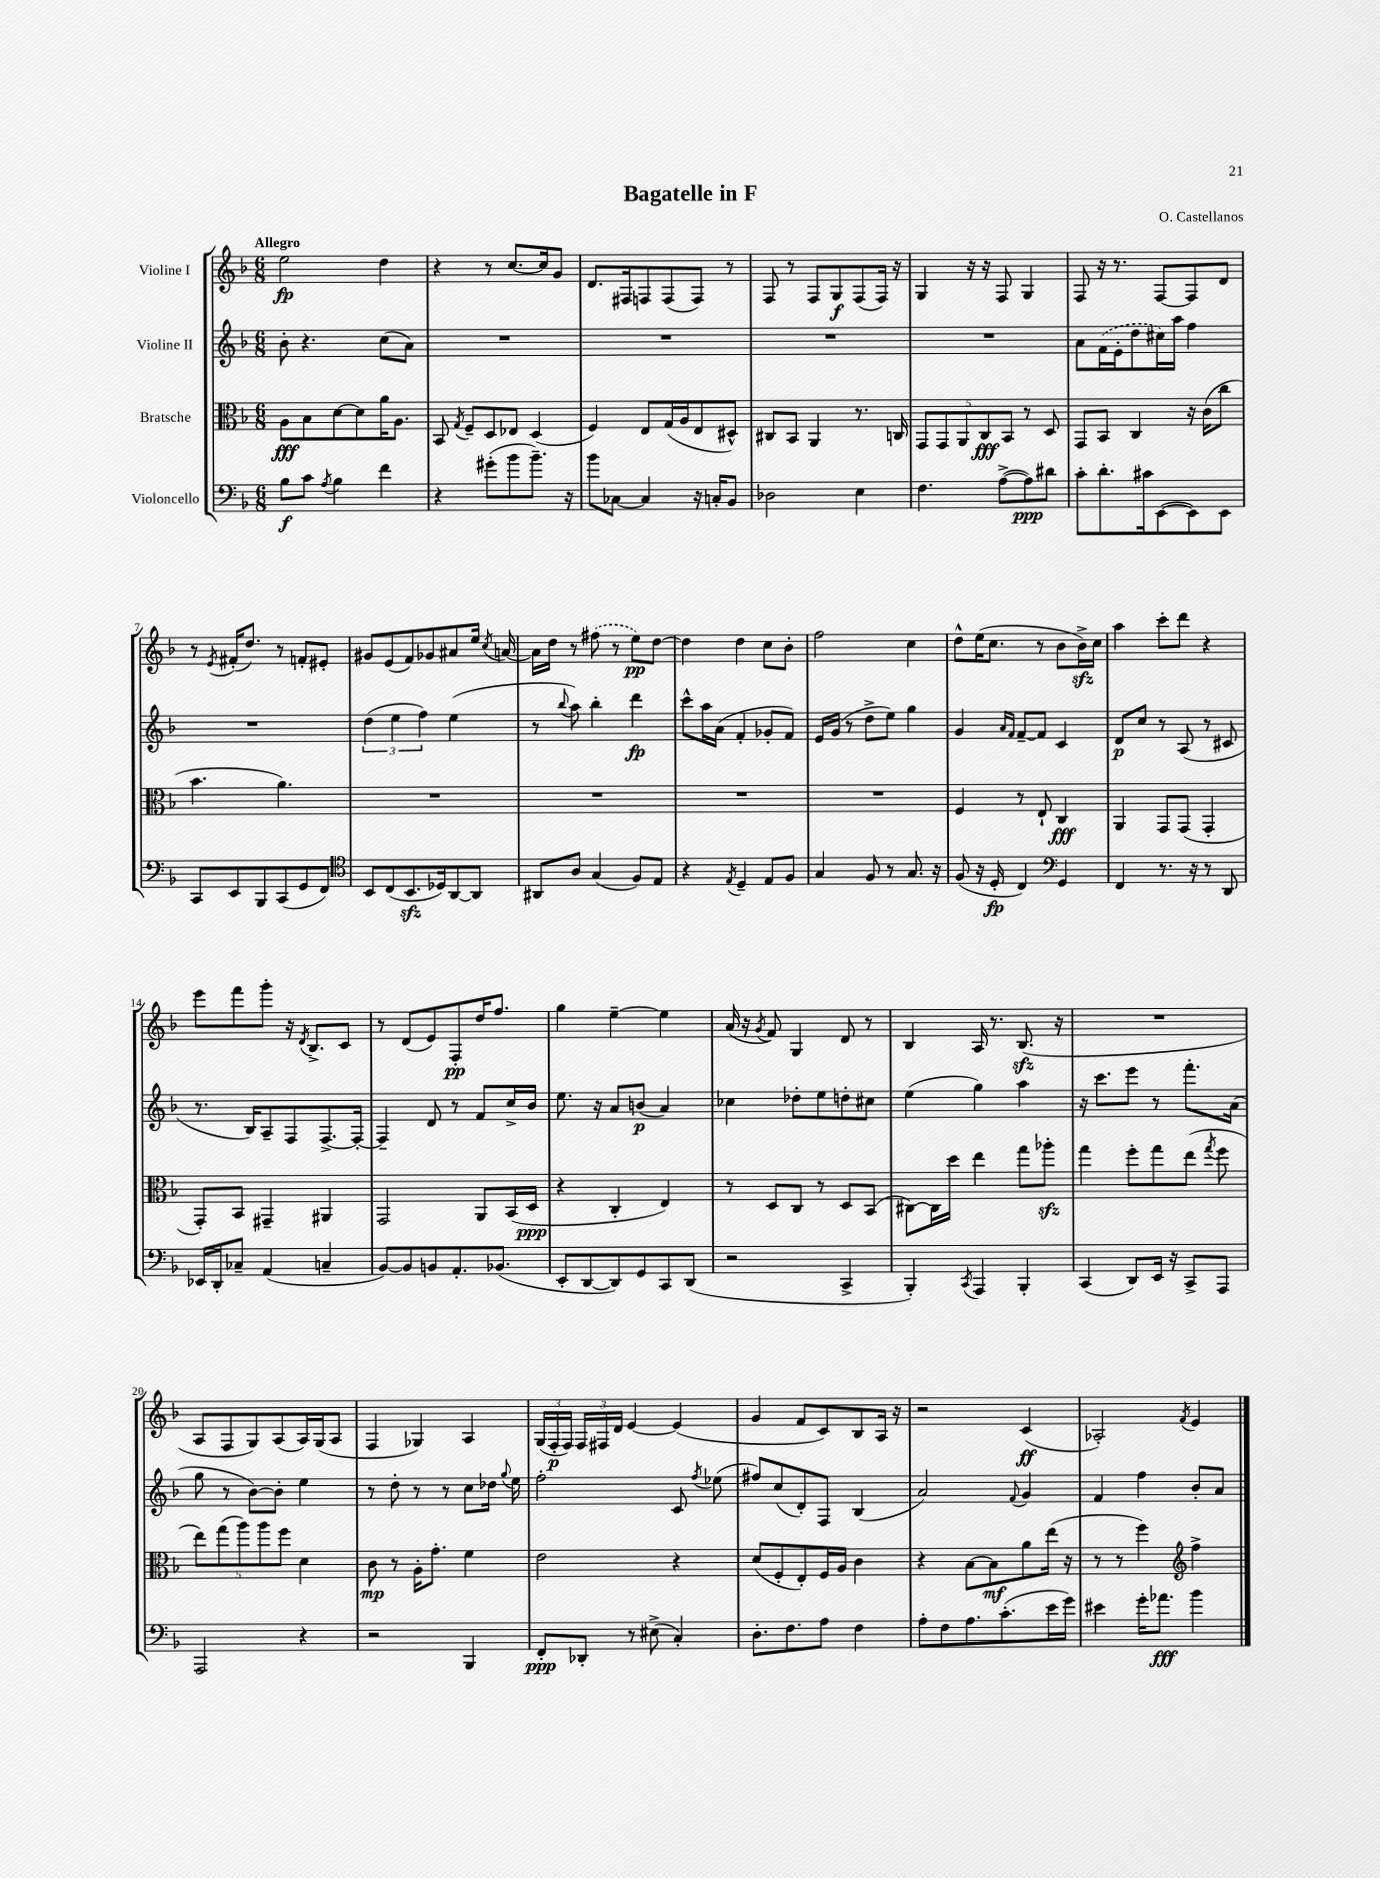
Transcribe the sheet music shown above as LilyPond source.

\header { title = "Bagatelle in F" composer = "O. Castellanos" }
<<
\new StaffGroup <<
\new Staff = "s0" \with { instrumentName = "Violine I" } {
    \clef treble \key f \major \numericTimeSignature \time 6/8 \tempo "Allegro"
    \autoBeamOff e''2\fp d''4 |
    r4 r8 c''8.[~ c''16 g'8] |
    d'8.[ fis16 f8 f8( f8]) r8 |
    f8 r8 f8[ g8\f f8( f16]) r16 |
    g4 r16 r16 f8 g4 |
    f8 r16 r8. f8[~ f8 d'8] |
    r8 \acciaccatura { e'8 } fis'16[-.( d''8.]) r8 f'8[-. eis'8]-. |
    gis'8[ e'8( f'8) ges'8 ais'8 e''16] \acciaccatura { c''8 } a'16~ |
    a'16[ d''16] r8 \once \slurDashed fis''8( r8 e''8[\pp) d''8]~ |
    d''4 d''4 c''8[ bes'8]-. |
    f''2 c''4 |
    d''8[-^ e''16( c''8.] r8 bes'8[ bes'16->\sfz) c''16] |
    a''4 c'''8[-. d'''8] r4 |
    e'''8[ f'''8 g'''8]-. r16 \acciaccatura { d'8 } bes8.[-> c'8] |
    r8 d'8[( e'8) f8-.\pp d''16 f''8.] |
    g''4 e''4~-- e''4 |
    a'16( r16 \acciaccatura { g'8 } f'8) g4 d'8 r8 |
    bes4 a16 r8. bes8.\sfz( r16 |
    R2. |
    a8[ f8 g8) a8( a16) g16( a8] |
    f4 ges4) a4 |
    \tuplet 3/2 { g16[( f16-.\p f16]) } \tuplet 3/2 { f16[ fis16 d'16] } e'4~ e'4( |
    g'4 f'8[ c'8) bes8 a16] r16 |
    r2 c'4\ff( |
    aes2-.) \acciaccatura { f'8 } e'4 \bar "|." |
}
\new Staff = "s1" \with { instrumentName = "Violine II" } {
    \clef treble \key f \major \numericTimeSignature \time 6/8
    \autoBeamOff bes'8-. r4. c''8[( a'8]) |
    R2. |
    R2. |
    R2. |
    R2. |
    a'8[ \once \slurDashed f'16( e'16-. d''8 cis''16) a''16] f''4 |
    R2. |
    \tuplet 3/2 { d''4( e''4 f''4) } e''4( |
    r8 \appoggiatura { bes''8 } a''8) bes''4-. d'''4\fp |
    c'''8[-^ a''16 a'16]( f'4-. ges'8[-. f'8]) |
    e'16[ g'16]( r8 d''8[-> e''8]) g''4 |
    g'4 \grace { a'16[ f'16] } f'8[~-- f'8] c'4 |
    d'8[\p c''8] r8 a8( r8 cis'8 |
    r8. bes16[) a8-- f8 f8.~-> f16]~-. |
    f4-- d'8 r8 f'8[ c''16-> bes'16] |
    e''8. r16 a'8[ b'8]\p( a'4) |
    ces''4 des''8[-. e''8 d''8-. cis''8] |
    e''4( g''4) a''4 |
    r16 c'''8.[ e'''8] r8 f'''8.[-. a'16]( |
    g''8 r8 bes'8[~) bes'8]-. e''4 |
    r8 d''8-. r8 r8 c''8[ des''16] \appoggiatura { g''8 } e''16 |
    f''2-. c'8 \acciaccatura { f''8 } ees''8( |
    fis''8[) c''8( d'8-.) f8] bes4( |
    a'2) \appoggiatura { f'8 } g'4 |
    f'4 f''4 bes'8[-. a'8] \bar "|." |
}
\new Staff = "s2" \with { instrumentName = "Bratsche" } {
    \clef alto \key f \major \numericTimeSignature \time 6/8
    \autoBeamOff a8[\fff bes8 d'8~ d'8 a'16 a8.] |
    bes,8 \acciaccatura { g8 } f8[-- d8 ees8] d4( |
    f4) e8[ g16( a16 e8 dis8]-^) |
    cis8[ bes,8] a,4 r8. c16 |
    \tuplet 5/4 { g,8[ g,8 a,8 c8\fff bes,8] } r8 d8 |
    g,8[ bes,8] c4 r16 c'16[( c''8] |
    bes'4. a'4.) |
    R2. |
    R2. |
    R2. |
    R2. |
    f4 r8 e8-! c4\fff |
    a,4 g,8[ g,8]( g,4-. |
    g,8[-.) bes,8] gis,4-- ais,4 |
    g,2 a,8[ bes,16( d16]\ppp |
    r4 c4-. e4) |
    r8 d8[ c8] r8 d8[ bes,8]( |
    cis8[~) cis16 d''16] e''4 g''8[ aes''8]-.\sfz |
    g''4 f''8[-. g''8 e''8]( \acciaccatura { g''8 } f''8 |
    \tuplet 5/4 { e''8[) g''8( a''8) a''8 f''8] } d'4 |
    c'8\mp r8 a16[-. g'8.]-. f'4 |
    e'2 r4 |
    d'8[( f8-. e8-.) f16 a16] c'4 |
    r4 bes8[~ bes8\mf a'8 e''16]( r16 |
    r8 r8 f''4) \clef treble f''4-> \bar "|." |
}
\new Staff = "s3" \with { instrumentName = "Violoncello" } {
    \clef bass \key f \major \numericTimeSignature \time 6/8
    \autoBeamOff bes8[\f c'8] \acciaccatura { a8 } bes4 f'4 |
    r4 gis'8[-.( bes'8 bes'8.]--) r16 |
    bes'8[ ces8]~ ces4 r16 c16[-. bes,8] |
    des2 e4 |
    f4. a8[~->( a8\ppp) dis'8] |
    c'8[-. d'8.-. cis'16 e,8~( e,8) e,8] |
    c,8[ e,8 bes,,8 c,8( g,8 f,8]) |
    \clef tenor bes,8[ c8( bes,8.\sfz des16) a,8~ a,8] |
    ais,8[ a8] g4( f8[) e8] |
    r4 \acciaccatura { e8 } d4-- e8[ f8] |
    g4 f8 r8 g8. r16 |
    f8( r16 d16-.\fp c4) \clef bass g,4 |
    f,4 r8. r16 r8 d,8 |
    ees,16[ d,16-. ces8]-- a,4( c4-- |
    bes,8[~) bes,8 b,8 a,8.-. bes,8.]( |
    e,8[-. d,8~ d,8) g,8 c,8 d,8]( |
    r2 c,4-> |
    bes,,4-.) \acciaccatura { c,8 } a,,4 bes,,4-. |
    c,4( d,8[) e,16] r16 c,8[-> a,,8] |
    a,,2 r4 |
    r2 bes,,4 |
    f,8[-.\ppp des,8]-. r8 eis8->( c4-.) |
    d8.[-. f8. a8] f4 |
    a8[-. f8 a8. c'8.-.( e'16 g'16]) |
    eis'4 g'16[-. aes'8.]\fff bes'4 \bar "|." |
}
>>
>>
